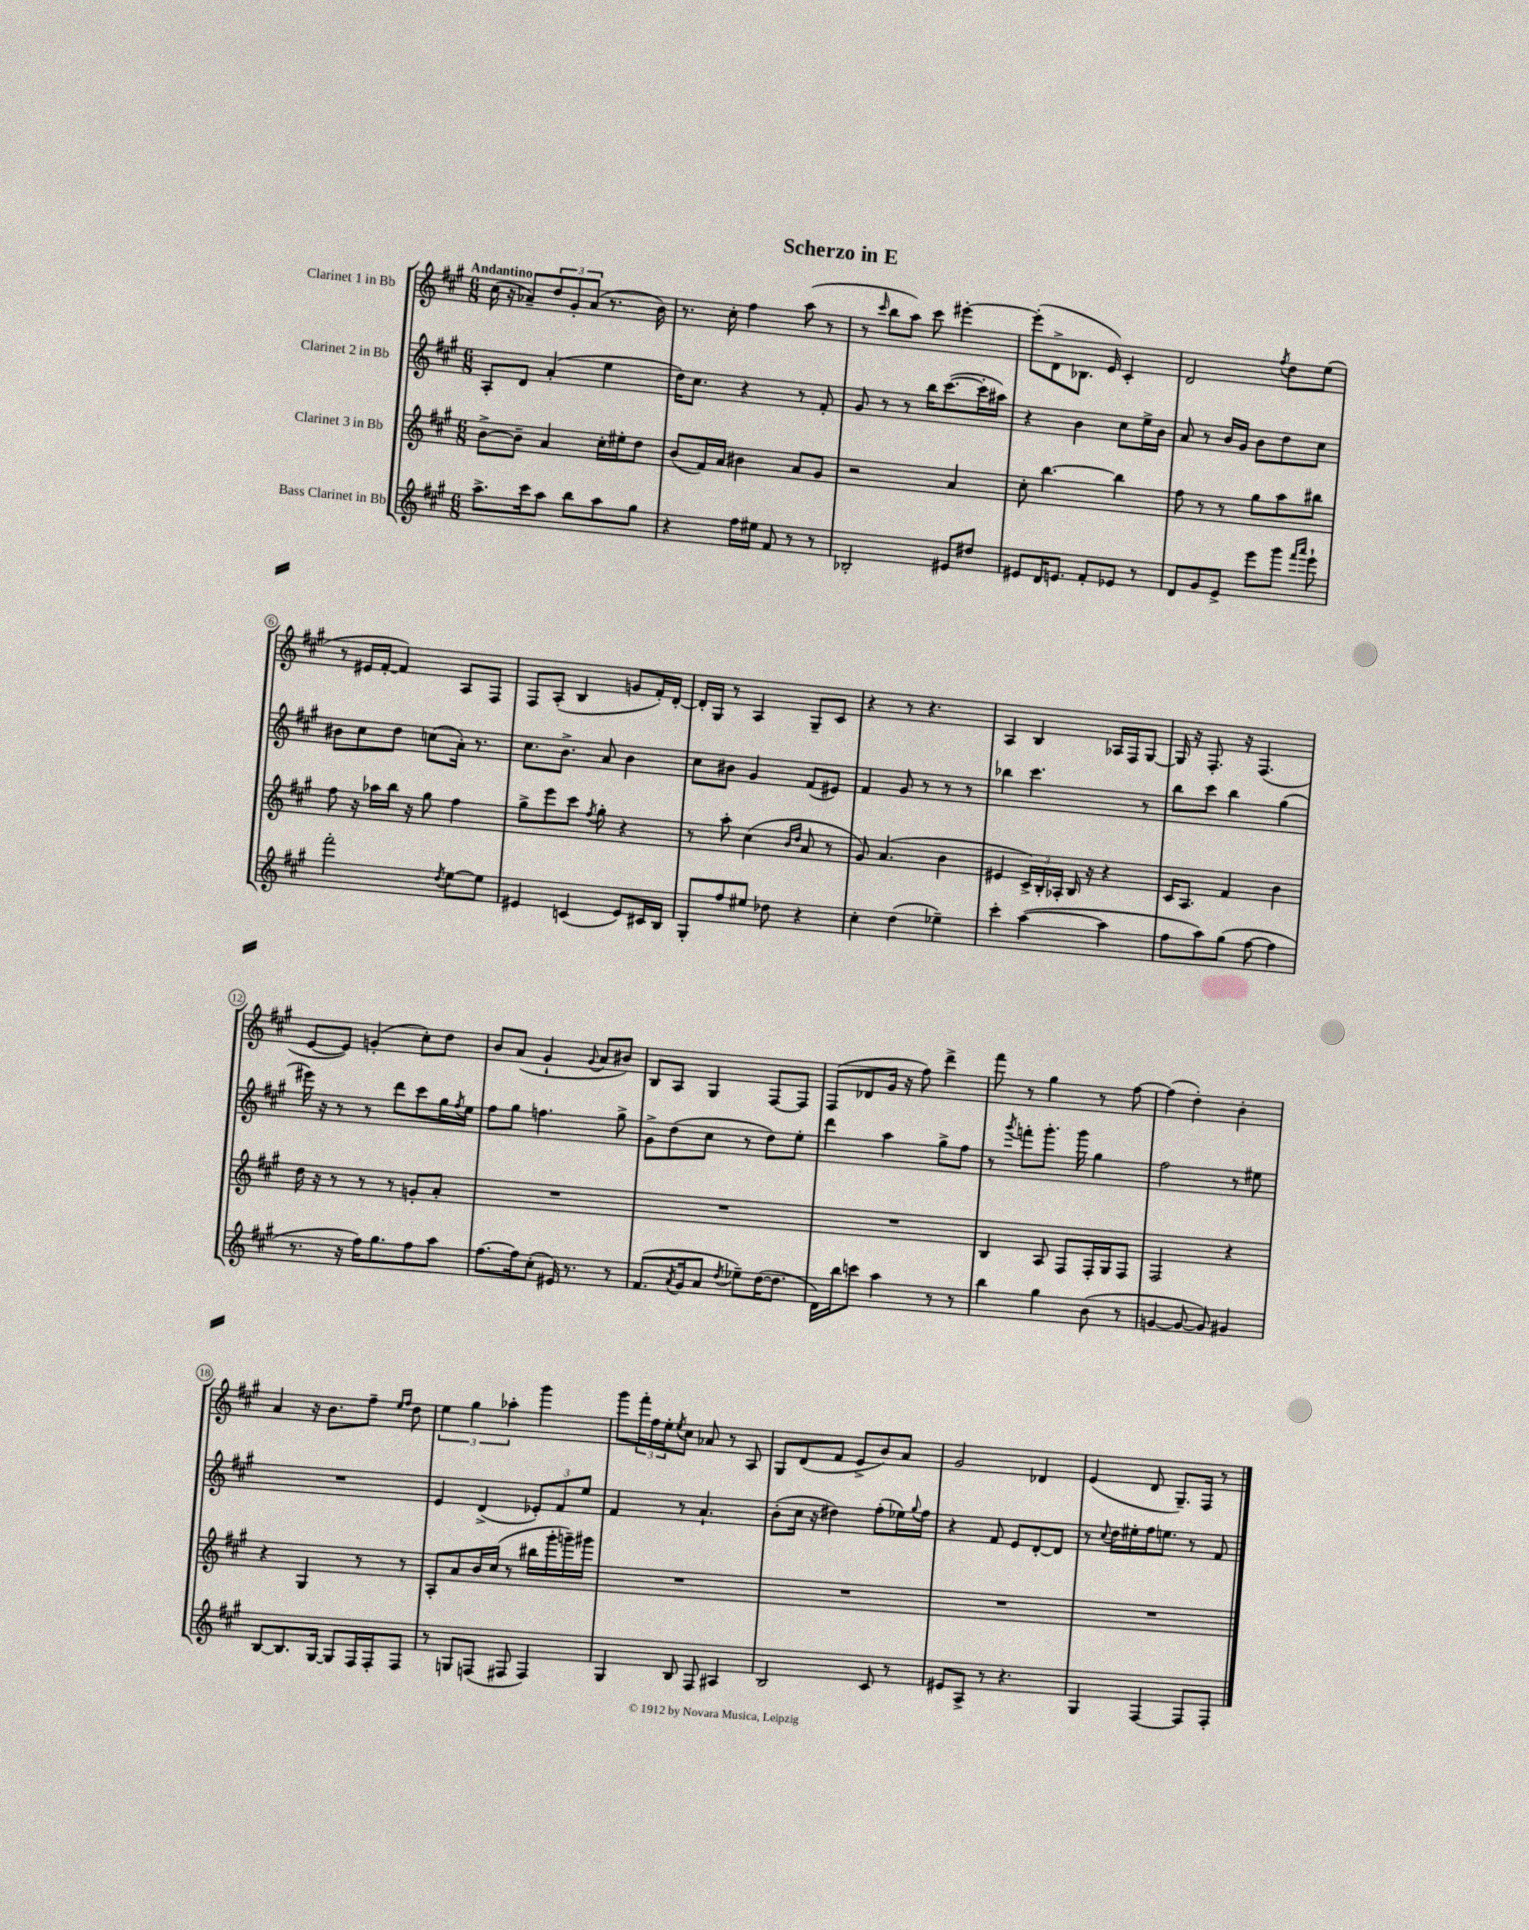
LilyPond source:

\header { title = "Scherzo in E" }
<<
\new StaffGroup <<
\new Staff = "s0" \with { instrumentName = "Clarinet 1 in Bb" } {
    \clef treble \key a \major \numericTimeSignature \time 6/8 \tempo "Andantino"
    cis''16( r16 aes'8--) \tuplet 3/2 { d''8 gis'8-. aes'8( } r8. b'16) |
    r8. cis''16-. fis''4 a''8( r8 |
    r8 \grace { cis'''16 } b''8 a''8) cis'''8 eis'''4~-. |
    eis'''8-.( d'8-> bes8. e'16) cis'4-. |
    d'2 \acciaccatura { fis''8 } d''8 e''8( |
    r8 eis'16 fis'16~-. fis'4) a8 fis8 |
    fis8 a8-.( b4 g'8 fis'16-.) d'16~-. |
    d'16-. gis16 r8 a4 gis8-- cis'8 |
    r4 r8 r4. |
    a4 b4 aes16 fis16 gis8~ |
    gis16 r16 fis8.-. r16 fis4.( |
    e'8~ e'8) g'4-.( cis''8-.) d''8 |
    b'8 a'8( gis'4-! \appoggiatura { gis'8 } a'8 bis'8) |
    b8 a8 gis4 fis8~ fis8 |
    fis8( des'8 gis'16 r16 fis''8) d'''4-> |
    fis'''8 r8 gis''4 r8 fis''8~ |
    fis''4( d''4-.) b'4-. |
    a'4 r16 b'8. fis''8-- \grace { e''16 fis''16 } d''8 |
    \tuplet 3/2 { e''4 gis''4 aes''4-. } gis'''4 |
    gis'''8 \tuplet 3/2 { fis'''16-. fis''16 e''16-. } \acciaccatura { e''8 } cis''8 aes'8 r8 a8 |
    gis8 d'8( fis'8 e'8-> b'8) a'8 |
    gis'2 des'4 |
    e'4( d'8 gis8.--) fis16 r8 \bar "|." |
}
\new Staff = "s1" \with { instrumentName = "Clarinet 2 in Bb" } {
    \clef treble \key a \major \numericTimeSignature \time 6/8
    a8-. d'8 a'4-.( e''4 |
    d''16) cis''8. r4 r8 fis'8-. |
    gis'8 r8 r8 b''16 cis'''8.~( cis'''16-. ais''16) |
    r4 b'4 cis''8 e''16-> b'16 |
    a'8 r8 b'16 gis'16 b'8 d''8 cis''8 |
    bis'8 cis''8 d''8 c''8( a'16-.) r8. |
    cis''8. b'8.-> a'8 b'4 |
    cis''8 bis'8 gis'4 fis'8( eis'8) |
    fis'4 gis'8 r8 r8 r8 |
    bes''4 cis'''4. r8 |
    b''8 cis'''8 b''4 gis''4( |
    eis'''16) r16 r8 r8 d'''8 cis'''8 gis''16 \acciaccatura { fis''8 } e''16 |
    fis''8 gis''8 f''4. gis''8-> |
    gis'8-> d''8( cis''8 r8 d''8) e''8-. |
    d'''4 a''4 gis''8-> fis''8 |
    r8 \acciaccatura { gis'''8 } f'''8-. gis'''8.-. gis'''16 gis''4 |
    fis''2 r8 eis''8 |
    R2. |
    e'4 d'4->( \tuplet 3/2 { ees'8-.) fis'8 e''8 } |
    fis'4 r8 a'4.-! |
    b'8-.( cis''16 r16 dis''4) fis''8-.( ees''16) \appoggiatura { gis''8 } fis''16 |
    r4 fis'8 e'8 d'8~-. d'8 |
    r8 \appoggiatura { cis''8 } d''16 eis''16-. fis''16 e''8. r8 fis'8 \bar "|." |
}
\new Staff = "s2" \with { instrumentName = "Clarinet 3 in Bb" } {
    \clef treble \key a \major \numericTimeSignature \time 6/8
    b'8~-> b'8-- a'4 cis''16-. eis''16-. d''8 |
    b'8( fis'16) a'16 bis'4 a'8 gis'8 |
    r2 a'4 |
    cis''8-. b''4.~ b''4 |
    fis''8 r8 r8 gis''8 a''8 bis''8 |
    fis''8 r16 aes''16 b''16 r16 gis''8 fis''4 |
    gis''8-> e'''8 cis'''8 \acciaccatura { fis''8 } gis''8-. r4 |
    r8 a''8-. cis''4( \grace { b'16 d''16 } a'8 r8 |
    gis'8) a'4.( b'4 |
    eis'4 \tuplet 3/2 { cis'16->) b16-. aes16-. } b16 r16 r4 |
    cis'16 a8. fis'4 b'4 |
    d''16 r16 r8 r8 r8 g'8-. a'8-. |
    R2. |
    R2. |
    R2. |
    b4 a8 fis8 fis16-. gis16 fis8 |
    fis2 r4 |
    r4 gis4 r8 r8 |
    a8-. a'8 b'16 cis''16( r8 bis''16 gis'''16-. g'''16--) gis'''16 |
    R2. |
    R2. |
    R2. |
    R2. \bar "|." |
}
\new Staff = "s3" \with { instrumentName = "Bass Clarinet in Bb" } {
    \clef treble \key a \major \numericTimeSignature \time 6/8
    a''8.-> cis'''16 a''8 b''8 a''8 gis''8 |
    r4 fis''16 eis''16 fis'8 r8 r8 |
    bes2-. eis'8 dis''8 |
    eis'8 d'16 e'8. fis'8-. ees'8 r8 |
    d'8 gis'8 e'8-> e'''8 gis'''8 \grace { fis'''16 a'''16 } e'''8-! |
    fis'''2-. \acciaccatura { d''8 } e''8~ e''8 |
    eis'4 c'4( eis'8) cis'16 b16 |
    gis8-. fis''8 eis''8 des''8 r4 |
    cis''4-. d''4( ees''4--) |
    cis'''4-. a''4~( a''4 |
    fis''8 a''8) gis''8( fis''8~ fis''4 |
    r8. r16 fis''16) gis''8. fis''8 a''8 |
    fis''8.~ fis''16 cis''8-.( eis'16) r8. r8 |
    fis'8.( \acciaccatura { a'8 } gis'16 a'8 \acciaccatura { d''8 } ees''8--) d''16~( d''8. |
    d'16) b''16 c'''8 a''4 r8 r8 |
    b''4 gis''4 b'8( r8 |
    g'4~ g'8~ g'8) gis'4 |
    b8~ b8. gis16~ gis8 fis16 fis16-. fis8 |
    r8 g8 f8( fis8 fis4) |
    gis4 b8 fis8 ais4 |
    b2 cis'8 r8 |
    eis'8 a8-> r8 r4. |
    gis4 fis4~ fis8 fis8-. \bar "|." |
}
>>
>>
\layout { \context { \Score \override BarNumber.stencil = #(make-stencil-circler 0.1 0.3 ly:text-interface::print) } }
